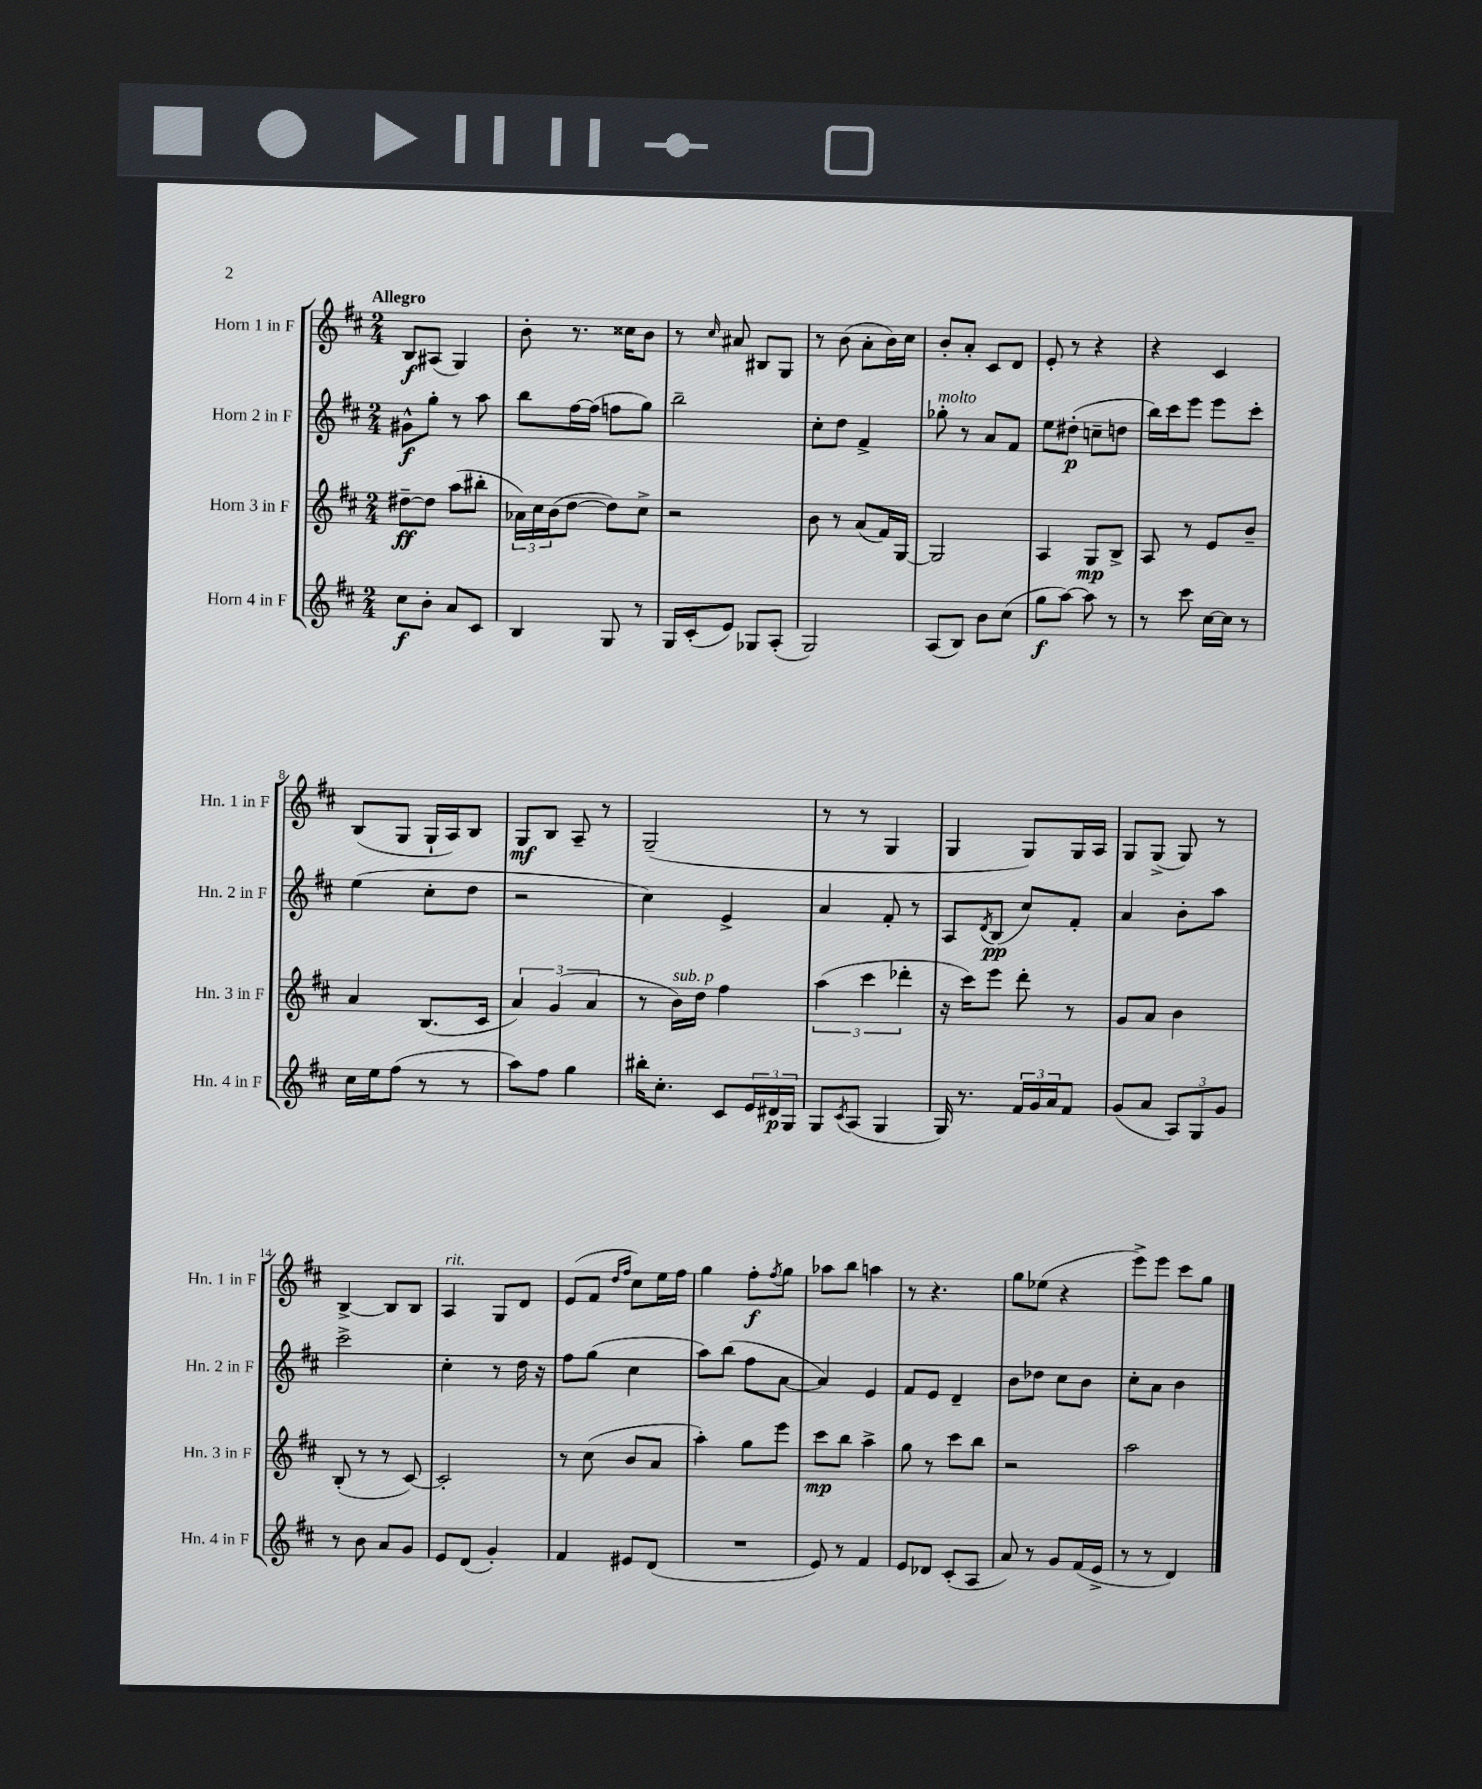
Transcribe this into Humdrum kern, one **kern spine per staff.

**kern	**dynam	**kern	**dynam	**kern	**dynam	**kern	**dynam
*part4	*part4	*part3	*part3	*part2	*part2	*part1	*part1
*staff4	*staff4	*staff3	*staff3	*staff2	*staff2	*staff1	*staff1
*I"Horn 4 in F	*	*I"Horn 3 in F	*	*I"Horn 2 in F	*	*I"Horn 1 in F	*
*I'Hn. 4 in F	*	*I'Hn. 3 in F	*	*I'Hn. 2 in F	*	*I'Hn. 1 in F	*
*clefG2	*	*clefG2	*	*clefG2	*	*clefG2	*
*k[f#c#]	*	*k[f#c#]	*	*k[f#c#]	*	*k[f#c#]	*
*M2/4	*	*M2/4	*	*M2/4	*	*M2/4	*
=1	=1	=1	=1	=1	=1	=1	=1
!	!	!	!	!	!	!LO:TX:a:B:t=Allegro	!
8cc#\L	f	[8dd#X~\L	ff	8g#X^^\L	f	8B/L	f
8b'\J	.	8dd#\J]	.	8gg'\J	.	(8A#X/J	.
8a/L	.	(8aa\L	.	8r	.	4G/)	.
8c#/J	.	8bb#X'\J	.	8aa\	.	.	.
=2	=2	=2	=2	=2	=2	=2	=2
4B/	.	24a-X\LL)	.	8bb\L	.	8b'\	.
.	.	24cc#\	.	.	.	.	.
.	.	(24b\J	.	.	.	.	.
.	.	[8dd\J	.	[16ff#\L	.	8.r	.
.	.	.	.	(16ff#\JJ]	.	.	.
8G/	.	8dd\L])	.	8ffn\L	.	.	.
.	.	.	.	.	.	16cc##X\KL	.
8r	.	8cc#^\J	.	8gg\J)	.	8b\J	.
=3	=3	=3	=3	=3	=3	=3	=3
16G/LL	.	2r	.	2bb~\	.	8r	.
(16c#'/J	.	.	.	.	.	.	.
.	.	.	.	.	.	16qqcc#/	.
8e/J)	.	.	.	.	.	8a#X/	.
8G-X/L	.	.	.	.	.	8B#X/L	.
(8A'/J	.	.	.	.	.	8G/J	.
=4	=4	=4	=4	=4	=4	=4	=4
2G/)	.	8b\	.	8cc#'\L	.	8r	.
.	.	8r	.	8dd\J	.	(8b\	.
.	.	(8a/L	.	4f#^/	.	8a'\L	.
.	.	16f#/L)	.	.	.	16b\L)	.
.	.	[16G/JJ	.	.	.	16cc#\JJ	.
=5	=5	=5	=5	=5	=5	=5	=5
!	!	!	!	!LO:TX:a:i:t=molto	!	!	!
(8A/L	.	2G/]	.	8gg-X'\	.	8b'/L	.
8B/J)	.	.	.	8r	.	8a'/J	.
8b\L	.	.	.	8a/L	.	8c#/L	.
(8cc#\J	.	.	.	8f#/J	.	8d/J	.
=6	=6	=6	=6	=6	=6	=6	=6
8gg\L	f	4A/	.	8ee\L	.	8e'/	.
[8aa\J)	.	.	.	(8dd#X'\J	p	8r	.
8aa\]	.	8G/L	mp	8ccn~\L	.	4r	.
8r	.	8B^/J	.	8ddn\J	.	.	.
=7	=7	=7	=7	=7	=7	=7	=7
8r	.	8A/	.	16bb\LL)	.	4r	.
.	.	.	.	16ccc#\J	.	.	.
8ccc#\	.	8r	.	8eee\J	.	.	.
[16cc#\LL	.	8e/L	.	8eee\L	.	4c#/	.
16cc#\JJ]	.	.	.	.	.	.	.
8r	.	8b~/J	.	8ccc#'\J	.	.	.
!!LO:LB:g=z
=8	=8	=8	=8	=8	=8	=8	=8
16cc#\LL	.	4a/	.	(4ee\	.	(8B/L	.
16ee\J	.	.	.	.	.	.	.
(8ff#\J	.	.	.	.	.	8G/J	.
8r	.	(8.B/L	.	8cc#'\L	.	16G`/LL	.
.	.	.	.	.	.	16A/J)	.
8r	.	.	.	8dd\J	.	8B/J	.
.	.	16c#/Jk	.	.	.	.	.
=9	=9	=9	=9	=9	=9	=9	=9
8aa\L)	.	6a/)	.	2r	.	8G/L	mf
8ff#\J	.	.	.	.	.	8B/J	.
.	.	(6g/	.	.	.	.	.
4gg\	.	.	.	.	.	8A~/	.
.	.	6a/	.	.	.	.	.
.	.	.	.	.	.	8r	.
=10	=10	=10	=10	=10	=10	=10	=10
16bb#X'\KL	.	8r	.	4cc#\)	.	(2G~/	.
8.cc#'\J	.	.	.	.	.	.	.
!	!	!LO:TX:a:i:t=sub. p	!	!	!	!	!
.	.	16b\LL)	.	.	.	.	.
.	.	16dd\JJ	.	.	.	.	.
8c#/L	.	4ff#\	.	4e^/	.	.	.
24e/L	.	.	.	.	.	.	.
24d#X/	p	.	.	.	.	.	.
24G/JJ	.	.	.	.	.	.	.
=11	=11	=11	=11	=11	=11	=11	=11
8G/L	.	(6aa\	.	4a/	.	8r	.
8qc#/	.	.	.	.	.	.	.
(8A/J	.	.	.	.	.	8r	.
.	.	6ccc#\	.	.	.	.	.
4G/	.	.	.	8f#'/	.	4G/	.
.	.	6ddd-X'\	.	.	.	.	.
.	.	.	.	8r	.	.	.
=12	=12	=12	=12	=12	=12	=12	=12
16G/)	.	16r	.	8A/L	.	4G/	.
8.r	.	16ccc#\KL)	.	.	.	.	.
.	.	.	.	8qd/	.	.	.
.	.	8eee\J	.	(8B/J	pp	.	.
24f#/LL	.	8ddd'\	.	8cc#/L)	.	8G/L)	.
24g/	.	.	.	.	.	.	.
24a/J	.	.	.	.	.	.	.
8f#/J	.	8r	.	8f#'/J	.	16G/L	.
.	.	.	.	.	.	16A/JJ	.
=13	=13	=13	=13	=13	=13	=13	=13
(8g/L	.	8g/L	.	4a/	.	8G/L	.
8a/J	.	8a/J	.	.	.	(8G^/J	.
12A/L)	.	4b\	.	8b'\L	.	8G/)	.
12G/	.	.	.	.	.	.	.
.	.	.	.	8aa\J	.	8r	.
12g/J	.	.	.	.	.	.	.
!!LO:LB:g=z
=14	=14	=14	=14	=14	=14	=14	=14
8r	.	(8B'/	.	2ccc#^\	.	[4B^/	.
8b\	.	8r	.	.	.	.	.
8a/L	.	8r	.	.	.	8B/L]	.
8g/J	.	[8c#/)	.	.	.	8B/J	.
=15	=15	=15	=15	=15	=15	=15	=15
!	!	!	!	!	!	!LO:TX:a:i:t=rit.	!
8e/L	.	2c#'/]	.	4cc#'\	.	4A/	.
(8d/J	.	.	.	.	.	.	.
4g'/)	.	.	.	8r	.	8G/L	.
.	.	.	.	16dd\	.	8d/J	.
.	.	.	.	16r	.	.	.
=16	=16	=16	=16	=16	=16	=16	=16
4f#/	.	8r	.	8ff#\L	.	(8e/L	.
.	.	(8cc#\	.	(8gg\J	.	8f#/J	.
.	.	.	.	.	.	16qqdd/LL	.
.	.	.	.	.	.	16qqff#/JJ	.
8e#X/L	.	8b/L	.	4cc#\	.	8cc#\L)	.
(8d/J	.	8a/J	.	.	.	16ee\L	.
.	.	.	.	.	.	16ff#\JJ	.
=17	=17	=17	=17	=17	=17	=17	=17
2r	.	4aa'\)	.	8aa\L)	.	4gg\	.
.	.	.	.	(8bb\J	.	.	.
.	.	8gg\L	.	8ff#\L	.	8ff#'\L	f
.	.	.	.	.	.	8qff#/	.
.	.	8eee\J	.	[8a\J	.	8gg\J	.
=18	=18	=18	=18	=18	=18	=18	=18
8e/)	.	8ccc#\L	mp	4a/])	.	8aa-X\L	.
8r	.	8bb\J	.	.	.	8bb\J	.
4f#/	.	4aa^\	.	4e/	.	4aan\	.
=19	=19	=19	=19	=19	=19	=19	=19
8e/L	.	8gg\	.	8f#/L	.	8r	.
8d-X/J	.	8r	.	8e/J	.	4.r	.
(8c#'/L	.	8ccc#\L	.	4d~/	.	.	.
8A/J	.	8bb\J	.	.	.	.	.
=20	=20	=20	=20	=20	=20	=20	=20
8a/)	.	2r	.	8b\L	.	8gg\L	.
8r	.	.	.	8dd-X\J	.	(8ee-X\J	.
8g/L	.	.	.	8cc#\L	.	4r	.
(16f#/L	.	.	.	8b\J	.	.	.
16e^/JJ	.	.	.	.	.	.	.
=21	=21	=21	=21	=21	=21	=21	=21
8r	.	2aa\	.	8cc#'\L	.	8eee^\L)	.
8r	.	.	.	8a\J	.	8eee\J	.
4d/)	.	.	.	4b\	.	8ccc#\L	.
.	.	.	.	.	.	8gg\J	.
==	==	==	==	==	==	==	==
*-	*-	*-	*-	*-	*-	*-	*-
